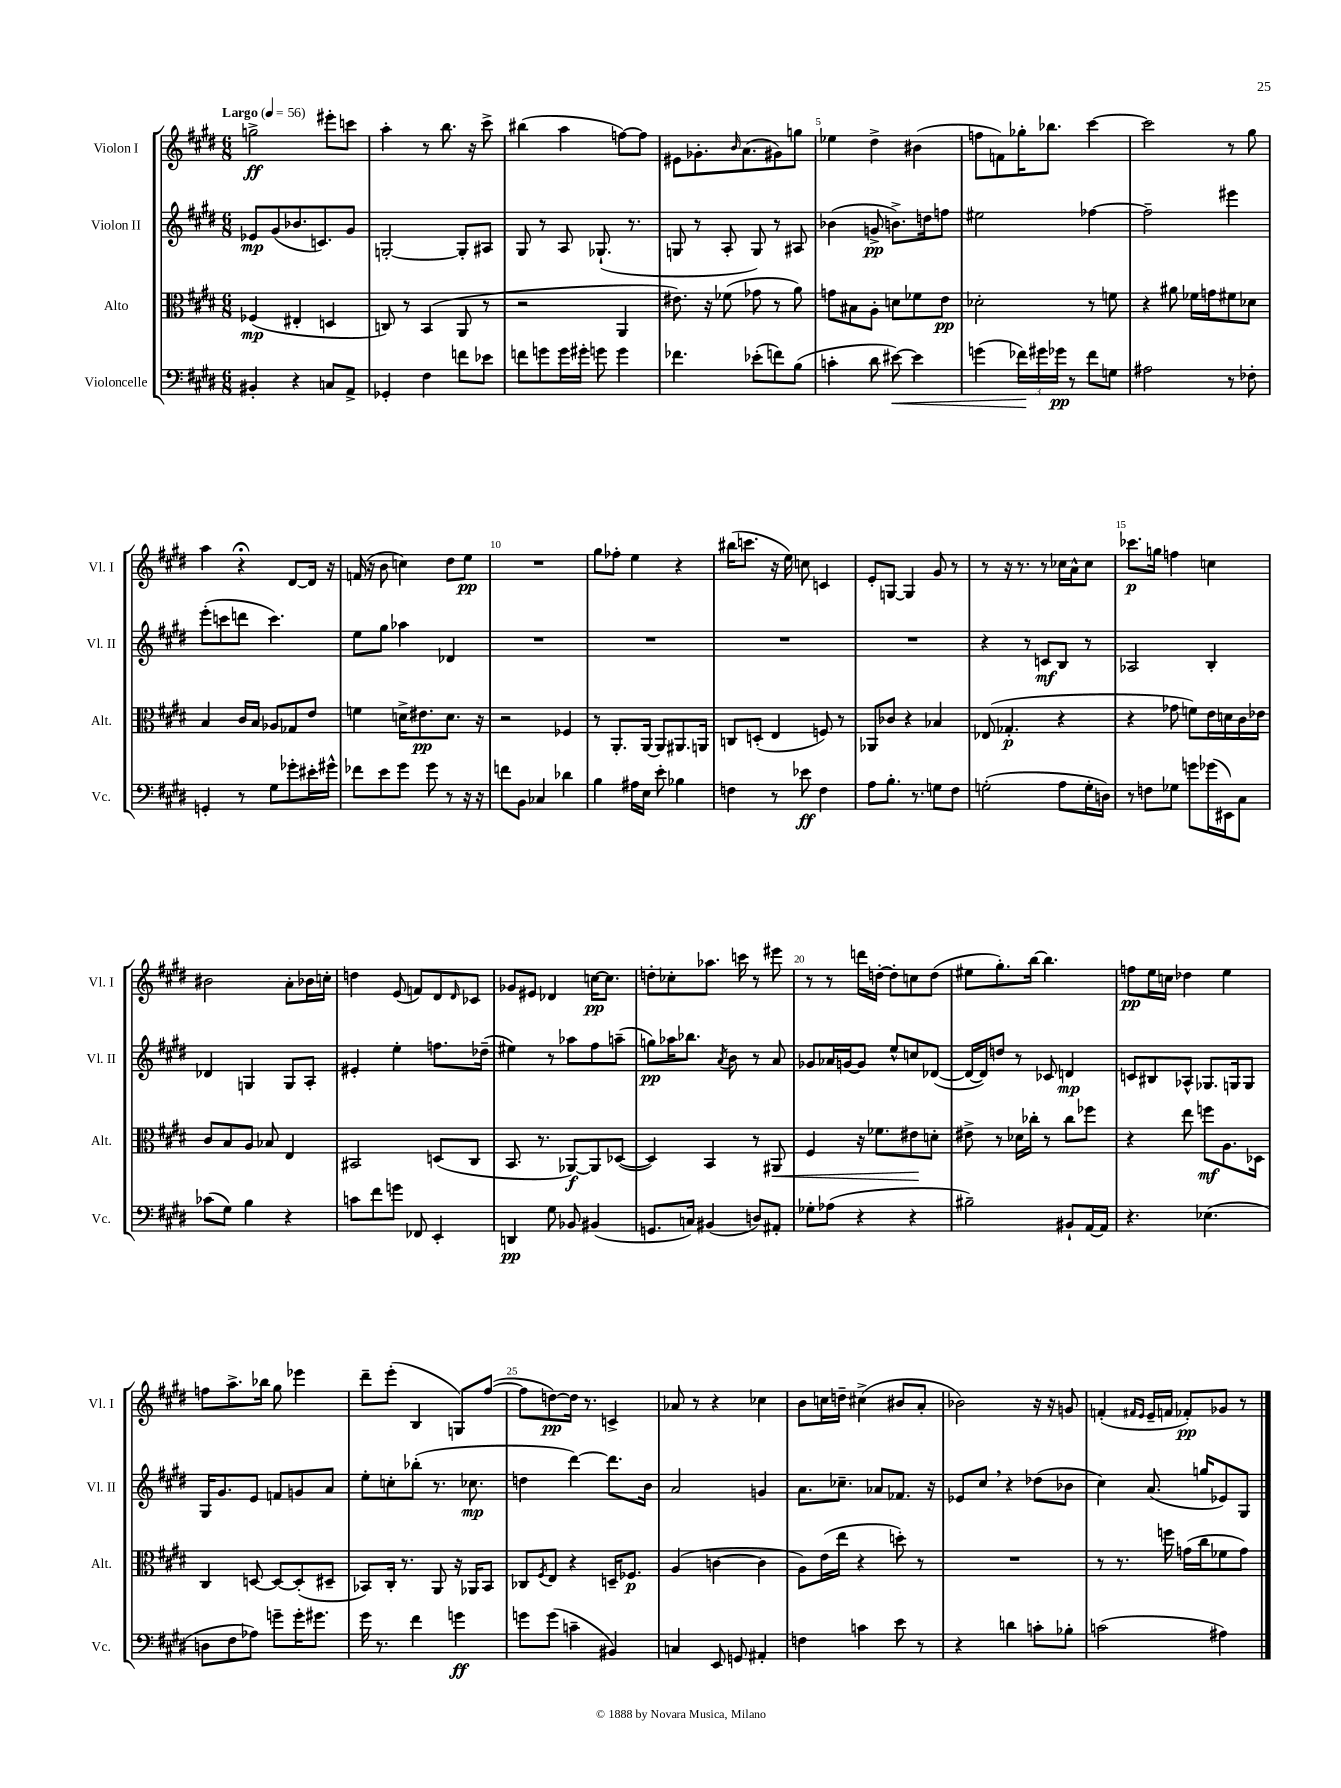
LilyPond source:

<<
\new StaffGroup <<
\new Staff = "s0" \with { instrumentName = "Violon I" shortInstrumentName = "Vl. I" } {
    \clef treble \key e \major \numericTimeSignature \time 6/8 \tempo "Largo" 4 = 56
    g''2->\ff eis'''8-. c'''8 |
    a''4-. r8 b''8. r16 cis'''8-> |
    bis''4( a''4 f''8~) f''8 |
    eis'8 ges'8.-. \grace { b'16 } a'8.( gis'8) g''8 |
    ees''4 dis''4-> bis'4( |
    f''8 f'8) ges''16-. bes''8. cis'''4~ |
    cis'''2 r8 gis''8 |
    a''4 r4\fermata dis'8~ dis'16 r16 |
    f'16( r16 b'8 c''4) dis''8 e''8\pp |
    R2. |
    gis''8 fes''8-. e''4 r4 |
    bis''16( c'''8. r16 e''16) c''8 c'4 |
    e'8-. g8~ g4 gis'8 r8 |
    r8 r16 r8. r8 ces''16 a'16-^ ces''8 |
    ces'''8.\p g''16 f''4 c''4 |
    bis'2 a'8-. bes'16 c''16-. |
    d''4 e'8( f'8) dis'8 \grace { dis'16 } ces'8 |
    ges'8 eis'8 des'4 c''16~\pp c''8. |
    d''8-. ces''8-. aes''8. c'''16 r8 eis'''8 |
    r8 r8 d'''16 d''16~-. d''8-. c''8 d''8( |
    eis''8 gis''8.-.) b''16~ b''4. |
    f''8\pp e''16 c''16 des''4 e''4 |
    f''8 a''8.-> bes''16 gis''8 ees'''4 |
    dis'''8-- e'''8-.( b4 g8) fis''8~( |
    fis''8 d''8~\pp) d''16 r8. c'4-> |
    aes'8 r8 r4 ces''4 |
    b'8 c''16 d''16-- cis''4->( bis'8 a'8-. |
    bes'2) r16 r16 g'8 |
    f'4-.( \grace { fis'16 e'16 } e'16-- f'16 fes'8-.\pp) ges'8 r8 \bar "|." |
}
\new Staff = "s1" \with { instrumentName = "Violon II" shortInstrumentName = "Vl. II" } {
    \clef treble \key e \major \numericTimeSignature \time 6/8
    ees'8\mp gis'8( bes'8. c'8.) gis'8 |
    g2~-. g8-. ais8 |
    gis8 r8 a8 ges8.-!( r8. |
    g8 r8 a8-. g8) r8 ais8 |
    bes'4( g'8->\pp b'8.->) d''16 f''8 |
    eis''2 fes''4~ |
    fes''2-- eis'''4 |
    e'''8-.( c'''8 d'''8 c'''4.) |
    e''8 gis''8 aes''4 des'4 |
    R2. |
    R2. |
    R2. |
    R2. |
    r4 r8 c'8\mf b8 r8 |
    aes2 b4-. |
    des'4 g4 g8 a8-. |
    eis'4-. e''4-. f''8. des''16--( |
    eis''4) r8 aes''8 fis''8 a''8--( |
    g''8\pp) aes''16 bes''8. \acciaccatura { a'8 } b'8 r8 a'8 |
    ges'8 aes'16 g'16~ g'8 e''8-^ c''8 des'8~( |
    des'16~ des'16) d''8 r8 ces'8 d'4\mp |
    c'8 bis8 aes8-^ ges8. g16 g8 |
    gis16 gis'8. e'8 f'8 g'8 a'8 |
    e''8-. c''8-. bes''8-.( r8. ces''8.\mp |
    d''4 dis'''4~) dis'''8. b'16 |
    a'2 g'4 |
    a'8. ces''8.-- aes'8 fes'8. r16 |
    ees'8 cis''8 \breathe r4 des''8( bes'8 |
    cis''4) a'8.( g''16 ees'8) gis8 \bar "|." |
}
\new Staff = "s2" \with { instrumentName = "Alto" shortInstrumentName = "Alt." } {
    \clef alto \key e \major \numericTimeSignature \time 6/8
    fes4\mp( eis4-. d4 |
    c8) r8 b,4( a,8 r8 |
    r2 a,4 |
    eis'8.) r16 fes'8( ges'8 r8 a'8) |
    g'8 bis8 a8-. d'8 fes'8 e'8\pp |
    des'2-. r8 f'8 |
    r4 ais'8 fes'16 g'16 fis'8 des'8 |
    b4 cis'16 b16 aes8 ges8 e'8 |
    f'4 d'16-> eis'8.\pp d'8. r16 |
    r2 fes4 |
    r8 a,8.-. a,16~ a,8 ais,8. a,16 |
    c8 d8-.( e4 f8) r8 |
    aes,8 ces'8 r4 bes4 |
    ees8( ges4.-.\p r4 |
    r4 ges'8 f'8) e'16 d'16 cis'16 ees'16 |
    cis'8 b8 a8 bes8 e4 |
    bis,2 d8( cis8 |
    b,8. r8. aes,8~\f) aes,8 des8~( |
    des4) b,4 r8 ais,8\< |
    fis4 r16 fes'8. eis'8\! d'8-. |
    eis'8-> r8 des'16 ces''16-. r8 ces''8 fes''8 |
    r4 e''8 f''8\mf a8. des16 |
    cis4 d8~ d8~ d8-.( dis8-- |
    bes,8) cis16-. r8. a,8 r16 aes,16 bes,8 |
    ces8 \acciaccatura { fis8 } e8 r4 d16-- fes8.\p |
    a4( c'4~ c'4 |
    a8) e'16( e''16 r4 d''8-.) r8 |
    R2. |
    r8 r8. f''16 g'16( cis''16 fes'8 g'8) \bar "|." |
}
\new Staff = "s3" \with { instrumentName = "Violoncelle" shortInstrumentName = "Vc." } {
    \clef bass \key e \major \numericTimeSignature \time 6/8
    bis,4-. r4 c8 a,8-> |
    ges,4-. fis4 f'8 ees'8 |
    f'8 g'8 g'16 gis'16-. g'8 g'4 |
    fes'4. ees'8-.( f'8) b8( |
    c'4-. dis'8 eis'8~\<) eis'4 |
    g'4( \tuplet 3/2 { fes'16\!) gis'16 ges'16\pp } r8 fes'8 g8 |
    ais2 r8 fes8-. |
    g,4-. r8 gis8 ges'8-. eis'16-. gis'16-^ |
    fes'8 e'8 gis'8 gis'8 r8 r16 r16 |
    f'8 b,8 ces4 des'4 |
    b4 ais16 e16 e'8-. bes4 |
    f4 r8 ees'8\ff f4 |
    a8 b8.-. r8. g8 fis8 |
    g2-.( a8 g16-. d16) |
    r8 f8 ges8 g'8 ges'16( eis,16) cis8 |
    ces'8( gis8) b4 r4 |
    c'8 fis'8 g'8 fes,8 e,4-. |
    d,4\pp gis8 bes,8 bis,4( |
    g,8. c16) bis,4( d8) ais,8-. |
    ges8-. aes8( r4 r4 |
    bis2--) bis,8-! a,16~ a,16 |
    r4. ees4.( |
    d8 fis8 aes8) g'8-- g'16-. gis'8. |
    gis'16 r8. fis'4 g'4\ff |
    g'8 g'8( c'4-- bis,4) |
    c4 e,8 g,8 ais,4-. |
    f4 c'4 e'8 r8 |
    r4 d'4 c'8-. bes8-. |
    c'2( ais4) \bar "|." |
}
>>
>>
\layout { \context { \Score \override BarNumber.break-visibility = ##(#f #t #t) barNumberVisibility = #(every-nth-bar-number-visible 5) } }
